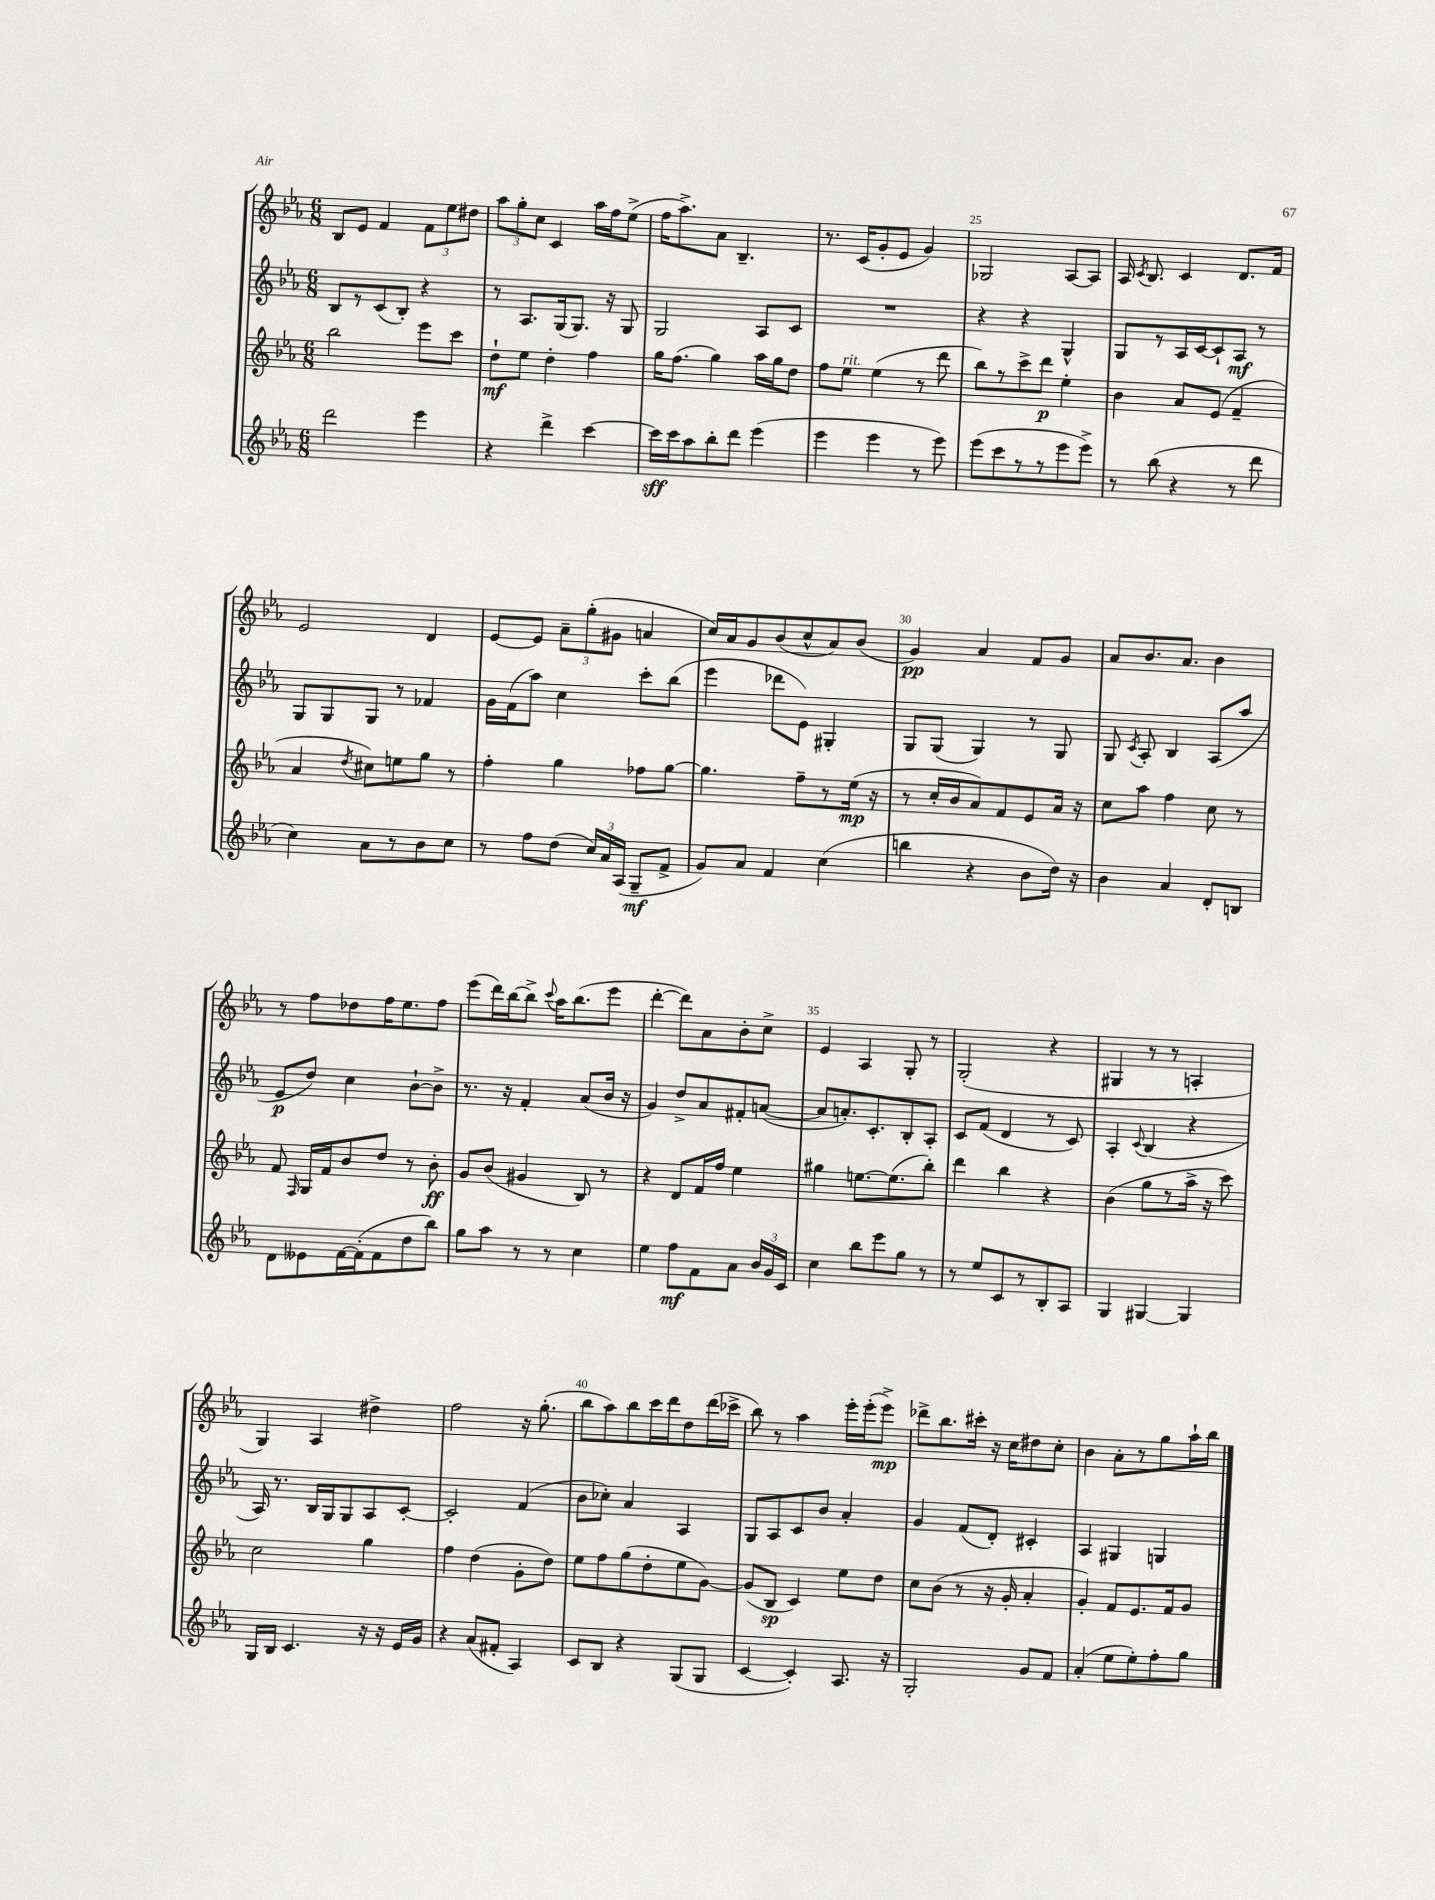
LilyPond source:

<<
\new StaffGroup <<
\new Staff = "s0" {
    \clef treble \key ees \major \numericTimeSignature \time 6/8
    \autoBeamOff bes8[ ees'8] f'4 \tuplet 3/2 { f'8[ ees''8 dis''8] } |
    \tuplet 3/2 { aes''8[ g''8-. c''8] } c'4 aes''16[ f''16 ees''8]->( |
    f''16[ aes''8.->) aes'8] bes4.-- |
    r8. c'16[( g'8-. ees'8] g'4) |
    ges2 aes8[~ aes8] |
    aes16 \acciaccatura { c'8 } bes8. c'4 d'8.[ f'16] |
    ees'2 d'4 |
    ees'8[~ ees'8] \tuplet 3/2 { aes'8[-- g''8-.( gis'8] } a'4 |
    c''16[) aes'16 g'8 bes'8( c''8-^ aes'8) bes'8]( |
    g'4\pp) aes'4 f'8[ g'8] |
    aes'8[ bes'8. aes'8.] bes'4 |
    r8 f''8[ des''8 f''16 ees''8. f''8] |
    ees'''8[( d'''16) bes''16~ bes''8]-> \appoggiatura { c'''8 } aes''16[ bes''8.( ees'''8] |
    d'''4~-. d'''8[) aes'8 bes'8-. c''8]-> |
    ees'4 aes4 g8-. r8 |
    g2-.( r4 |
    gis4 r8 r8 a4-. |
    g4) aes4 dis''4-> |
    f''2 r16 g''8.-.( |
    bes''8[ aes''8) bes''8 c'''16 d'''16 d''8 d'''16( ces'''16]-> |
    bes''8) r8 aes''4 ees'''16[-. ees'''16-.( ees'''8]->\mp) |
    des'''8[-> bes''8. cis'''16]-. r16 c''16[ dis''8 c''8]-. |
    bes'4 aes'8[-. r8 g''8 aes''16-! bes''16] \bar "|." |
}
\new Staff = "s1" {
    \clef treble \key ees \major \numericTimeSignature \time 6/8
    \autoBeamOff bes8[ r8 c'8( bes8]-.) r4 |
    r8 aes8.[ g16( g8.]) r16 g8 |
    g2 aes8[ c'8] |
    R2. |
    r4 r4 g4-^ |
    g8[ r8 aes16 c'16~ c'8-! aes8]\mf r8 |
    g8[ g8 g8] r8 fes'4 |
    g'16[ f'16( aes''8]) c''4 c'''8[-. bes''8]( |
    ees'''4 des'''8[ ees'8]) gis4-. |
    g8[ g8]( g4) r8 g8 |
    g8 \acciaccatura { c'8 } aes8-. bes4 aes8[( aes''8] |
    ees'8[\p d''8]) c''4 bes'8[~-! bes'8]-> |
    r8. r16 f'4-. aes'8[( bes'16] r16 |
    g'4) d''8[-> aes'8 fis'8-. a'8]~( |
    a'8[ a'8.-.) c'8.-. bes8-. aes8]-. |
    c'8[ f'8]( d'4 r8 c'8) |
    aes4-. \appoggiatura { c'8 } bes4( r4 |
    aes16) r8. bes16[ g16 g8 aes8 c'8]~-. |
    c'2-. f'4( |
    bes'8[ ces''8]-.) aes'4 aes4 |
    g8[ aes8 c'8 bes'8] aes'4-. |
    g'4 f'8[( d'8]-.) cis'4-. |
    aes4 gis4 g4 \bar "|." |
}
\new Staff = "s2" {
    \clef treble \key ees \major \numericTimeSignature \time 6/8
    \autoBeamOff bes''2 ees'''8[ c'''8] |
    d''8[-!\mf ees''8] d''4-. f''4 |
    g''16[ f''8.]( g''4) aes''16[ g''16 d''8] |
    f''8[ ees''8]^\markup { \italic "rit." } ees''4( r8 d'''8 |
    bes''8[) r8 c'''8-> d'''8]\p ees''4-. |
    bes'4 aes'8[ ees'8]( f'4-- |
    aes'4 \acciaccatura { d''8 } cis''8[) e''8 g''8] r8 |
    f''4-. g''4 fes''8[ g''8]~ |
    g''4. f''8[-- r8 ees''16]\mp( r16 |
    r8 c''16[-. bes'16 aes'8) f'8 ees'8 aes'16] r16 |
    c''8[ aes''8] f''4 c''8 r8 |
    f'8 \grace { f16 } g16[ f'16 bes'8 d''8] r8 bes'8-.\ff |
    g'8[ bes'8]( gis'4 bes8) r8 |
    r4 d'8[ f'16 f''16] ees''4 |
    gis''4 e''8.[~ e''8.( bes''8]-.) |
    d'''4 bes''4 r4 |
    bes'4( g''8[ r8 aes''16]-> r16 c'''8) |
    c''2 g''4 |
    f''4 d''4( g'8[-. d''8]) |
    ees''8[ f''8 g''8( d''8-. ees''8 g'8]~) |
    g'8[( bes8]\sp c'4) ees''8[ d''8] |
    c''8[ bes'8]( r8 r16 g'16-. aes'4-. |
    g'4-.) f'8[ ees'8. f'16 g'8] \bar "|." |
}
\new Staff = "s3" {
    \clef treble \key ees \major \numericTimeSignature \time 6/8
    \autoBeamOff d'''2 ees'''4 |
    r4 d'''4-> c'''4~ |
    c'''16[\sff c'''16 aes''8 bes''8-. d'''8] ees'''4( |
    ees'''4 ees'''4 r8 ees'''8) |
    ees'''8[( c'''8 r8 r8 ees'''8 ees'''8]->) |
    r8 bes''8( r4 r8 d'''8 |
    c''4) aes'8[ r8 bes'8 c''8] |
    r8 f''8[ d''8]( \tuplet 3/2 { c''16[) aes'16 aes16]( } g8[--\mf f'8]-> |
    g'8[) aes'8] f'4 c''4( |
    b''4 r4 bes'8[ d''16]) r16 |
    bes'4 aes'4 d'8[-. b8] |
    d'8[ eeses'8 f'16~ f'16-.( f'8 d''8 bes''8]) |
    g''8[ aes''8] r8 r8 c''4 |
    ees''4 f''8[\mf f'8 aes'8] \tuplet 3/2 { bes'16[ g'16 c'16] } |
    c''4 bes''8[ ees'''8 g''8] r8 |
    r8 ees''8[ c'8 r8 bes8-. aes8] |
    g4 gis4~ gis4 |
    g16[ bes16] c'4. r16 r16 ees'16[ g'16] |
    r4 aes'8[( fis'8]-. aes4) |
    c'8[ bes8] r4 g8[( g8] |
    c'4~ c'4-.) aes8. r16 |
    g2-. g'8[ f'8] |
    aes'4-.( ees''8[ ees''8-.) f''8-. g''8] \bar "|." |
}
>>
>>
\layout { \context { \Score currentBarNumber = #21 \override BarNumber.break-visibility = ##(#f #t #t) barNumberVisibility = #(every-nth-bar-number-visible 5) } }
